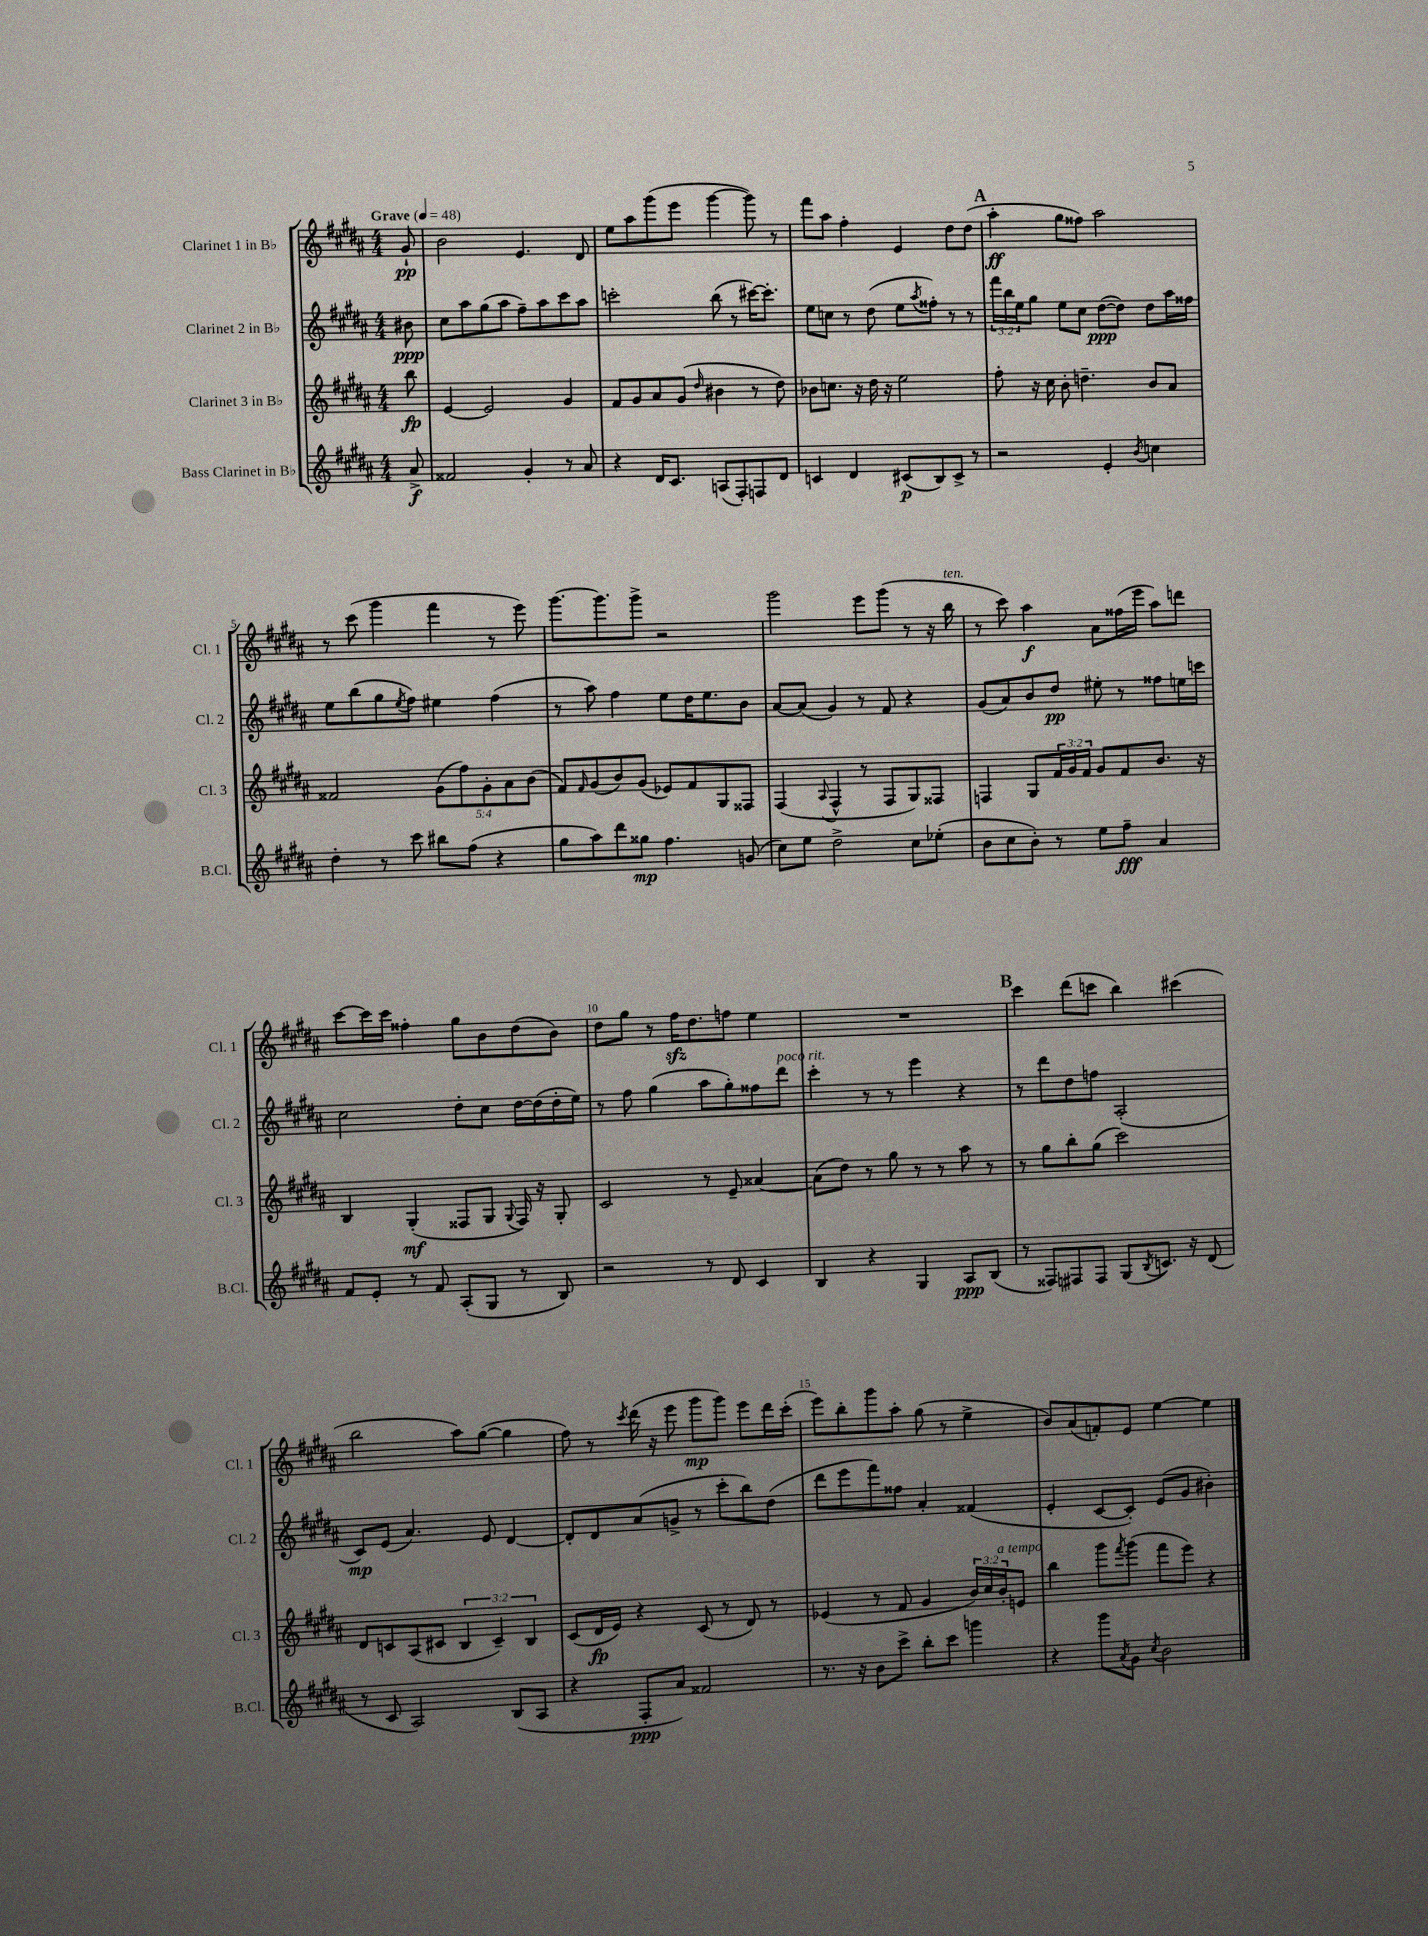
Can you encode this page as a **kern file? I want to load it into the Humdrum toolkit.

**kern	**kern	**kern	**kern
*staff4	*staff3	*staff2	*staff1
*clefG2	*clefG2	*clefG2	*clefG2
*k[f#c#g#d#a#]	*k[f#c#g#d#a#]	*k[f#c#g#d#a#]	*k[f#c#g#d#a#]
*M4/4	*M4/4	*M4/4	*M4/4
*MM48	*MM48	*MM48	*MM48
8a#^/	8bb\	8b#\	8g#`/
=	=	=	=
2f##/	[4e/	8cc#\L	2b\
.	.	8aa#\	.
.	2e/]	(8gg#\	.
.	.	8aa#\J	.
4g#'/	.	8ff#~\L)	4.e/
.	.	8aa#\	.
8r	4g#/	8ccc#\	.
8a#/	.	8aa#\J	8d#/
=	=	=	=
4r	8f#/L	2ccc'\	8ee\L
.	8g#/	.	8aa#\
16d#/LK	8a#/	.	(8ggg#\
8.c#/J	.	.	.
.	(8g#/J	.	8eee\J
.	16qqdd#/	.	.
(8A/L	4b#\	(8bb\	[4ggg#\
8F#'/)	.	8r	.
8F/	8r	[16ccc#\LK)	8ggg#\])
.	.	8.ccc#'\]J	.
8d#/J	8dd#\)	.	8r
=	=	=	=
4c/	8b-\L	8ee\L	8fff#\L
.	8.cc\J	8cc\J	8aa#\J
4d#/	.	8r	4ff#'\
.	16r	.	.
.	16dd#\	(8dd#\	.
.	16r	.	.
(8c#/L	2ee\	8ee\L	4e/
.	.	8qaa#/	.
8B/)	.	8ff##'\J)	.
8c#^/J	.	8r	8dd#\L
8r	.	8r	(8dd#\J
=	=	=	=
2r	8ff#'\	24fff#\LL	4aa#'\
.	.	24bb\	.
.	.	24ee\J	.
.	16r	8gg#\J	.
.	16cc#\	.	.
.	8b'\	8ee\L	8gg#\L
.	4.dd~\	8cc#\J	8ff##\J)
4e'/	.	([8dd#\L	2aa#\
.	.	8dd#\]J)	.
8qb/	.	.	.
4cc\	8b/L	8dd#\L	.
.	8a#/J	16aa#\L	.
.	.	16ff##\JJ	.
=	=	=	=
4dd#'\	2f##/	8ee\L	8r
.	.	(8bb\	(8ccc#\
8r	.	8gg#\	4ggg#\
.	.	8qee/	.
8ccc#\	.	8ff#\J)	.
8bb#\L	(10g#\L	4ee#\	4fff#\
.	10ff#\)	.	.
(8ff#\J	.	.	.
.	10g#'\	.	.
4r	.	(4ff#\	8r
.	10a#\	.	.
.	.	.	8eee\)
.	(10b\J	.	.
=	=	=	=
8gg#\L	8f#/L)	8r	[8.ggg#\L
.	16qqf#/	.	.
8aa#\)	(8g#/	8aa#\)	.
.	.	.	8.ggg#\]
8ddd#\	8b/)	4ff#\	.
8gg##\J	(8g#/J	.	8ggg#^\J
4.ff#\	8e-/L)	8ee\L	2r
.	8f#/	16dd#\K	.
.	.	8.ee\	.
.	8G#/	.	.
(8g/	8F##/J	8b\J	.
=	=	=	=
8cc#\L)	(4F#/	[8a#/L	2ggg#\
8ee\J	.	(8a#/]J	.
.	8qqA#/	.	.
2dd#^\	4F#^^/	4g#/)	.
.	8r	8r	8eee\L
.	8F#/L	8f#/	(8ggg#\J
8cc#\L	8G#/)	4r	8r
(8ee-'\J	8F##/J	.	16r
.	.	.	16bb\
=	=	=	=
8b\L	4F/	(8g#/L	8r
8cc#\	.	8a#/)	8ccc#\)
8b'\J)	8G#/L	8b/	4aa#\
8r	24f#/L	8dd#/J	.
.	24g#/	.	.
.	24f#/JJ	.	.
8ee\L	8g#/L	8ee#'\	8a#\L
8ff#~\J	8f#/	8r	(16ff##\L
.	.	.	16eee\JJ
4a#/	8.b/J	8ff##\L	8aa#\L)
.	.	16ee\L	8ddd\J
.	16r	16ccc\JJ	.
=	=	=	=
8f#/L	4B/	2cc#\	[8ccc#\L
8e'/J	.	.	16ccc#\]L
.	.	.	16ccc#\JJ
8r	(4G#'/	.	4ff##'\
8f#/	.	.	.
(8A#'/L	8F##/L	8dd#'\L	8gg#\L
8G#/J	8G#/J	8cc#\J	8b\
.	8qqG#/	.	.
8r	16F##/)	[16dd#\LL	(8dd#\
.	16r	(16dd#\]	.
8B/)	8G#'/	16dd#'\	8b\J)
.	.	16ee\JJ)	.
=	=	=	=
2r	2c#/	8r	8dd#\L
.	.	8ff#\	8gg#\J
.	.	(4gg#\	8r
.	.	.	16ff#\LK
.	.	.	8.dd#\
8r	8r	8aa#\L	.
8d#/	8e~/	8gg#'\)	8ff\J
4c#/	[4a##/	8ff##\	4ee\
.	.	8ddd#\J	.
=	=	=	=
4B/	(8a##\]L	4ccc#'\	1r
.	8dd#\J)	.	.
4r	8r	8r	.
.	8gg#\	8r	.
4G#/	8r	4eee\	.
.	8r	.	.
8A#/L	8aa#\	4r	.
(8B/J	8r	.	.
=	=	=	=
8r	8r	8r	4ccc#\
8F##/L)	8gg#\L	8ddd#\L	.
8F#/	8bb'\	8dd#\	(8ddd#\L
8F#/J	(8gg#\J	8ff\J	8ccc\J
(8G#/L	2ccc#\)	(2A#'/	4bb\)
8qB/	.	.	.
8.c/J)	.	.	.
.	.	.	(4ccc#\
16r	.	.	.
(8d#/	.	.	.
=	=	=	=
8r	8d#/L	8c#/L)	2bb\
8c#/	8c/	(8e/J	.
2A#/)	(8A#/	4.a#/)	.
.	8c#/J	.	.
.	6B/	.	8aa#\L)
.	.	8e/	([8gg#\J
.	6c#~/)	.	.
(8B/L	.	[4d#/	4gg#\]
.	6B/	.	.
8A#/J	.	.	.
=	=	=	=
4r	(8c#/L	8d#'/]L	8ff#\)
.	16d#/L	8d#/	8r
.	16e/JJ)	.	.
.	.	.	8qccc#/
8F#'/L	4r	(8a#/	(16ddd#\
.	.	.	16r
8a#/J)	.	8g^/J	8eee\
2f##/	(8c#/	8r	8ggg#\L
.	8r	8ccc#'\L	8ggg#\J)
.	8d#/)	8bb\)	8eee\L
.	8r	(8dd#\J	16ddd#\L
.	.	.	(16ccc#'\JJ
=	=	=	=
8.r	(4e-/	8ddd#\L	8eee\L)
.	.	8eee\	8bb'\
16r	.	.	.
8b\L	8r	8fff#\)	8ggg#\
8ccc#^\J	8f#/	8ff##\J	8aa#'\J
8bb'\L	4g#/	4a#'/	(8gg#\
8ccc#\J	.	.	8r
4ggg\	24b/LL)	(4f##/	4ee^\
.	24cc#/	.	.
.	24b'/J	.	.
.	8e/J	.	.
=	=	=	=
4r	4bb\	4e'/	8b/L)
.	.	.	(8a#/
8ggg#\L	8ggg#\L	[8c#/L	8f'/)
8qa#/	8qfff#/	.	.
8g#\J	(8ggg#\J	8c#'/]J)	8e/J
8qcc#/	.	.	.
2b\	8fff#\L	(8e/L	[4ee\
.	8eee\J)	8g#/J	.
.	4r	4b#'\)	4ee\]
==	==	==	==
*-	*-	*-	*-
